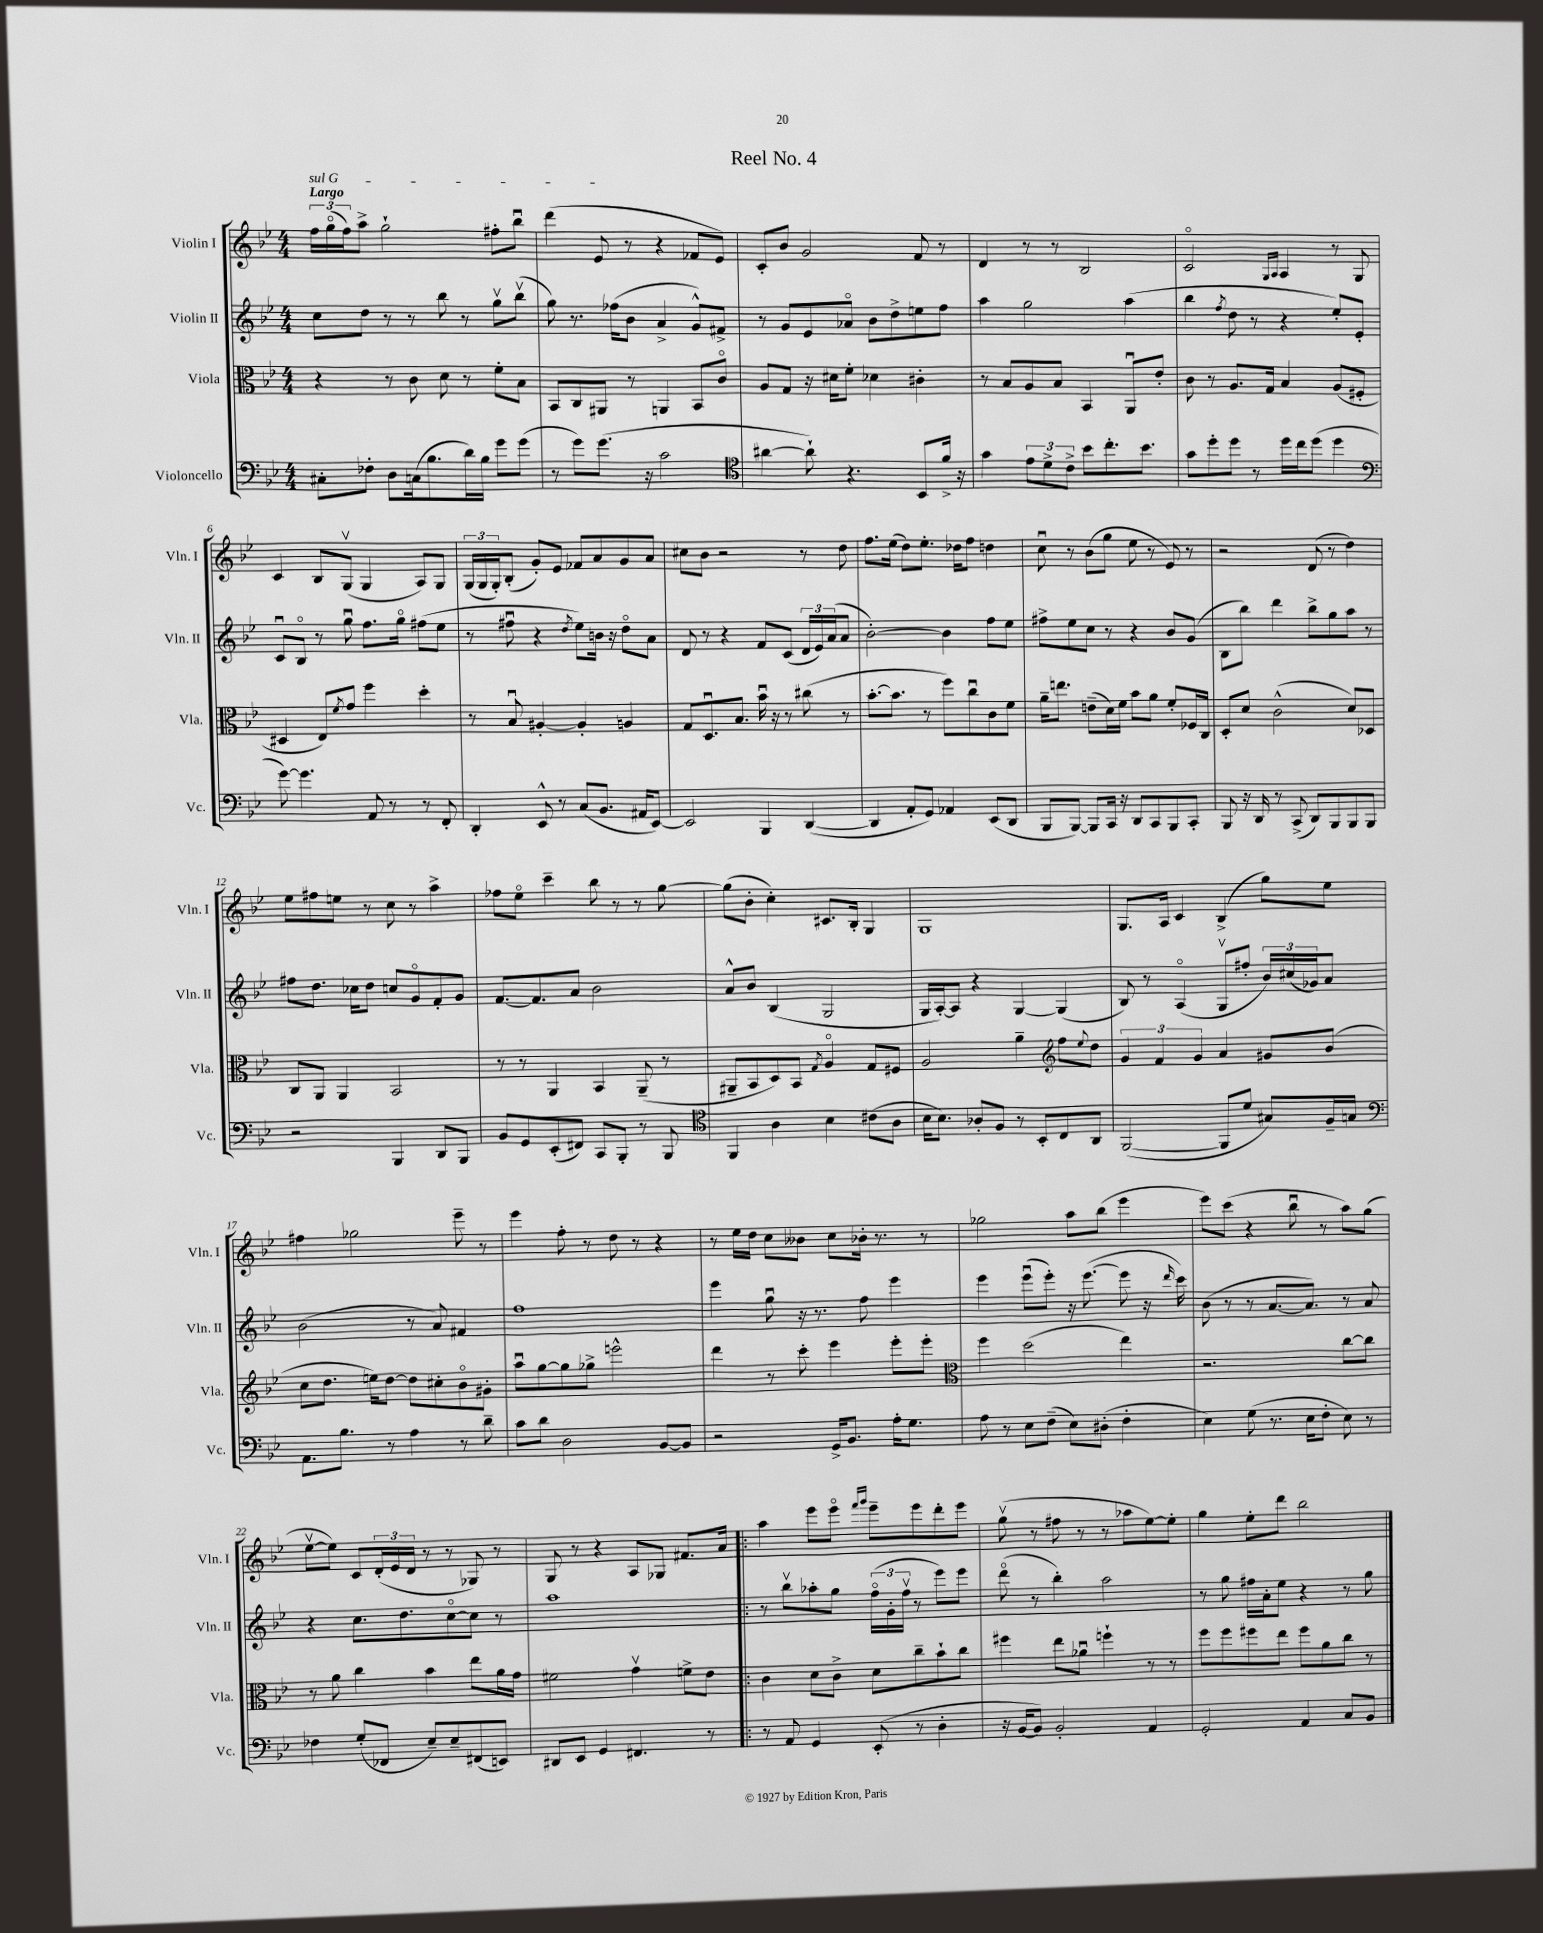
\header { title = "Reel No. 4" }
<<
\new StaffGroup <<
\new Staff = "s0" \with { instrumentName = "Violin I" shortInstrumentName = "Vln. I" } {
    \clef treble \key bes \major \numericTimeSignature \time 4/4 \tempo "Largo"
    \tuplet 3/2 { \once \override TextSpanner.bound-details.left.text = \markup { \italic "sul G" } f''16\startTextSpan g''16\flageolet( f''16) } a''8-> g''2-! fis''8-. bes''8\downbow |
    d'''4( ees'8\stopTextSpan r8 r4 fes'8 ees'8) |
    c'8-. bes'8 g'2 f'8 r8 |
    d'4 r8 r8 bes2 |
    c'2\flageolet \grace { g16 a16 } a4 r8 g8 |
    c'4 bes8 g8\upbow( g4 a8) g8 |
    \tuplet 3/2 { g16( g16 g16-.) } bes8-.( g'8-.) ees'8 fes'8 a'8 g'8 a'8 |
    cis''8 bes'8 r2 r8 d''8 |
    f''8. ees''16( d''8) ees''8.-. des''16 f''8 d''4 |
    c''8\downbow r8 bes'8( g''8 ees''8 r8 ees'8) r8 |
    r2 d'8( r8 d''4) |
    ees''8 fis''8 e''8 r8 c''8 r8 a''4-> |
    fes''8 ees''8\flageolet c'''4-- bes''8 r8 r8 g''8~ |
    g''8( bes'8-. c''4-.) cis'8. bes16-. g4 |
    g1 |
    g8. a16 c'4 bes4->( g''8) ees''8 |
    fis''4 ges''2 ees'''8-- r8 |
    ees'''4 f''8-. r8 d''8 r8 r4 |
    r8 ees''16 d''16 c''8 beses'8 c''8 bes'16-. r8. r8 |
    ges''2 a''8 bes''8( ees'''4 |
    ees'''8) c'''8( r4 bes''8\downbow r8 a''8) g''8( |
    ees''8~\upbow ees''8) c'8 \tuplet 3/2 { d'16-.( ees'16 d'16 } r8 r8 ges8) r8 |
    g8 r8 r4 a8 ges8 fis'8. a'16 |
    \bar ".|:" a''4 ees'''8 ees'''8\flageolet \grace { f'''16 g'''16 } ees'''8-- ees'''8 d'''8-. ees'''8 |
    g''8\upbow( r8 fis''8 r8 r8 aes''8 ees''8~) ees''8-. |
    g''4 ees''8-. d'''8 bes''2 \bar "|." |
}
\new Staff = "s1" \with { instrumentName = "Violin II" shortInstrumentName = "Vln. II" } {
    \clef treble \key bes \major \numericTimeSignature \time 4/4
    c''8 d''8 r8 r8 bes''8 r8 g''8\upbow bes''8\upbow( |
    g''8) r8. fes''16( bes'8 a'4-> g'8-^) fis'8-> |
    r8 g'8 ees'8 aes'8\flageolet bes'8 d''8-> e''8 f''8 |
    a''4 g''2 a''4( |
    bes''4 \acciaccatura { f''8 } d''8 r8 r4 ees''8-.) ees'8-. |
    c'8\downbow bes8\flageolet r8 g''8\downbow f''8. g''16\flageolet fis''8( ees''8 |
    r8 fis''8\downbow r4 \acciaccatura { d''8 } ees''8) b'16 r16 d''8\flageolet a'8 |
    d'8 r8 r4 f'8 c'8( \tuplet 3/2 { d'16 ees'16) a'16( } a'8 |
    bes'2~-.) bes'4 f''8 ees''8 |
    fis''8-> ees''8 c''8 r8 r4 bes'8 g'8( |
    bes8 bes''8) d'''4 bes''8-> g''8 a''8 r8 |
    fis''8 d''8. ces''16 d''8 c''8 g'8\flageolet f'8-. g'8 |
    f'8.~ f'8. a'8 bes'2 |
    a'8-^ bes'8 bes4( g2 |
    g16 a16~-.) a8 r4 g4~ g4( |
    bes8) r8 a4\flageolet( g8\upbow fis''8-. \tuplet 3/2 { bes'16) cis''16( ges'16) } a'8 |
    bes'2( r8 a'8) fis'4 |
    f''1 |
    ees'''4 g''8\downbow r16 r8. f''8 ees'''4 |
    ees'''4 ees'''8\downbow( ees'''8-.) r16 ees'''8.~( ees'''8 r16 \grace { d'''16 } c'''16) |
    bes'8( r8 r8 a'8.~ a'8.) r8 a'8 |
    r4 c''8. d''8. c''8~\flageolet c''8 r8 |
    a''1 |
    \bar ".|:" r8 bes''8\upbow aes''8-. g''8 \tuplet 3/2 { f''16\flageolet( g'16-. f''16\upbow } r8 ees'''8) ees'''8 |
    d'''8\flageolet( r8 bes''4-.) a''2 |
    r8 g''8 fis''16 a'16-. ees''8 r4 r8 g''8 \bar "|." |
}
\new Staff = "s2" \with { instrumentName = "Viola" shortInstrumentName = "Vla." } {
    \clef alto \key bes \major \numericTimeSignature \time 4/4
    r4 r8 c'8 d'8 r8 f'8-. bes8 |
    bes,8 c8 ais,8 r8 a,4 bes,8 c'8\flageolet |
    a8 g8 r16 dis'16 f'8-. des'4 cis'4-. |
    r8 bes8 a8 bes8 bes,4 a,8\downbow ees'8-. |
    c'8 r8 a8. g16 bes4 a8( fis8-. |
    dis4 ees8) \acciaccatura { f'8 } g'8 f''4 d''4-. |
    r8 bes8\downbow ais4~-. ais4-. a4 |
    g8 d8.\downbow bes8. bes'16\downbow r16 r8 cis''8( r8 |
    bes'8.~-. bes'8. r8 f''8) c''8\downbow c'8 f'8 |
    a'16-- e''8. e'8--( d'16) f'16 bes'8 a'8 f'8-. fes16 c16 |
    d8-. d'8 c'2-^( d'8) des8 |
    c8 a,8 a,4 bes,2 |
    r8 r8 a,4 bes,4 a,8--( r8 |
    ais,8-- bes,8 d8) bes,8 \acciaccatura { g8 } a4\flageolet g8 fis8 |
    a2 a'4-- \clef treble f''8 \appoggiatura { ees''8 } d''8 |
    \tuplet 3/2 { g'4 f'4 g'4 } a'4 gis'8 bes'8( |
    c''8 d''8. e''16) d''8~ d''8 cis''8-. bes'8\flageolet gis'8-. |
    a''8\downbow g''8~ g''8 ges''8-> e'''2-^ |
    d'''4 r8 c'''8-. ees'''4 ees'''8-. ees'''8-. |
    \clef alto f''4 d''2( ees''4) |
    r2. c''8~ c''8 |
    r8 a'8 c''4 bes'4 ees''8 a'16 g'16 |
    fis'2 g'4\upbow f'8-> ees'8 |
    \bar ".|:" c'4 d'8 c'8-> d'8 c''8-- bes'8-! c''8 |
    fis''4 ees''8 aes'8\downbow f''4-! r8 r8 |
    f''8 f''8 fis''8 ees''8 fis''8 a'8 c''8 r8 \bar "|." |
}
\new Staff = "s3" \with { instrumentName = "Violoncello" shortInstrumentName = "Vc." } {
    \clef bass \key bes \major \numericTimeSignature \time 4/4
    cis8-. fes8-. d8 c16( bes8. d'16) bes16 g'8 g'8( |
    r8 g'8) g'8.( r16 c'2 |
    \clef tenor ais'4~ ais'8-!) r4. bes,8 f'16-> r16 |
    g'4 \tuplet 3/2 { ees'8 d'8-> c'8-> } bes'8 c''8.-. bes'8. |
    g'8 d''8-. d''8 r8 d''16 c''16 d''8( d''4 |
    \clef bass g'8~) g'4. a,8 r8 r8 f,8-. |
    d,4-. ees,8-^ r8 c8( bes,8. ais,16 ees,8~) |
    ees,2 bes,,4 d,4~( |
    d,4 a,8-. g,8) aes,4 ees,8( d,8 |
    bes,,8 bes,,8~) bes,,8 c,16 r16 d,8 c,8 bes,,8 c,8-. |
    bes,,8 r16 d,16 r8 c,8->( d,8) bes,,8 bes,,8 bes,,8 |
    r2 bes,,4 d,8 bes,,8 |
    bes,8 g,8 ees,8-.( fis,8) c,8 bes,,8-. r8 bes,,8 |
    \clef tenor f,4 a4 bes4 cis'8( a8 |
    bes16 bes8.) aes8-. f8 r8 bes,8-. c8 a,8 |
    f,2~( f,8 d'8 gis8) f16-- g16 |
    \clef bass a,8. bes8. r8 a4 r8 d'8-- |
    c'8 d'8 d2 bes,8~ bes,8 |
    r2 g,16-> bes,8. a16-. g8. |
    a8 r8 ees8 f8--( ees8) dis8-.( f4-. |
    ees4) g8( r8. ees16 f8-. ees8) r8 |
    fes4 g8-.( fes,8 ees8--) ees8-- fis,8( e,8) |
    dis,8 ees,8 g,4 fis,4. r8 |
    \bar ".|:" r8 a,8 g,4 ees,8-.( r8 d4-. |
    r16 bes,16~ bes,8) bes,2-. a,4 |
    g,2-. a,4 c8 bes,8 \bar "|." |
}
>>
>>
